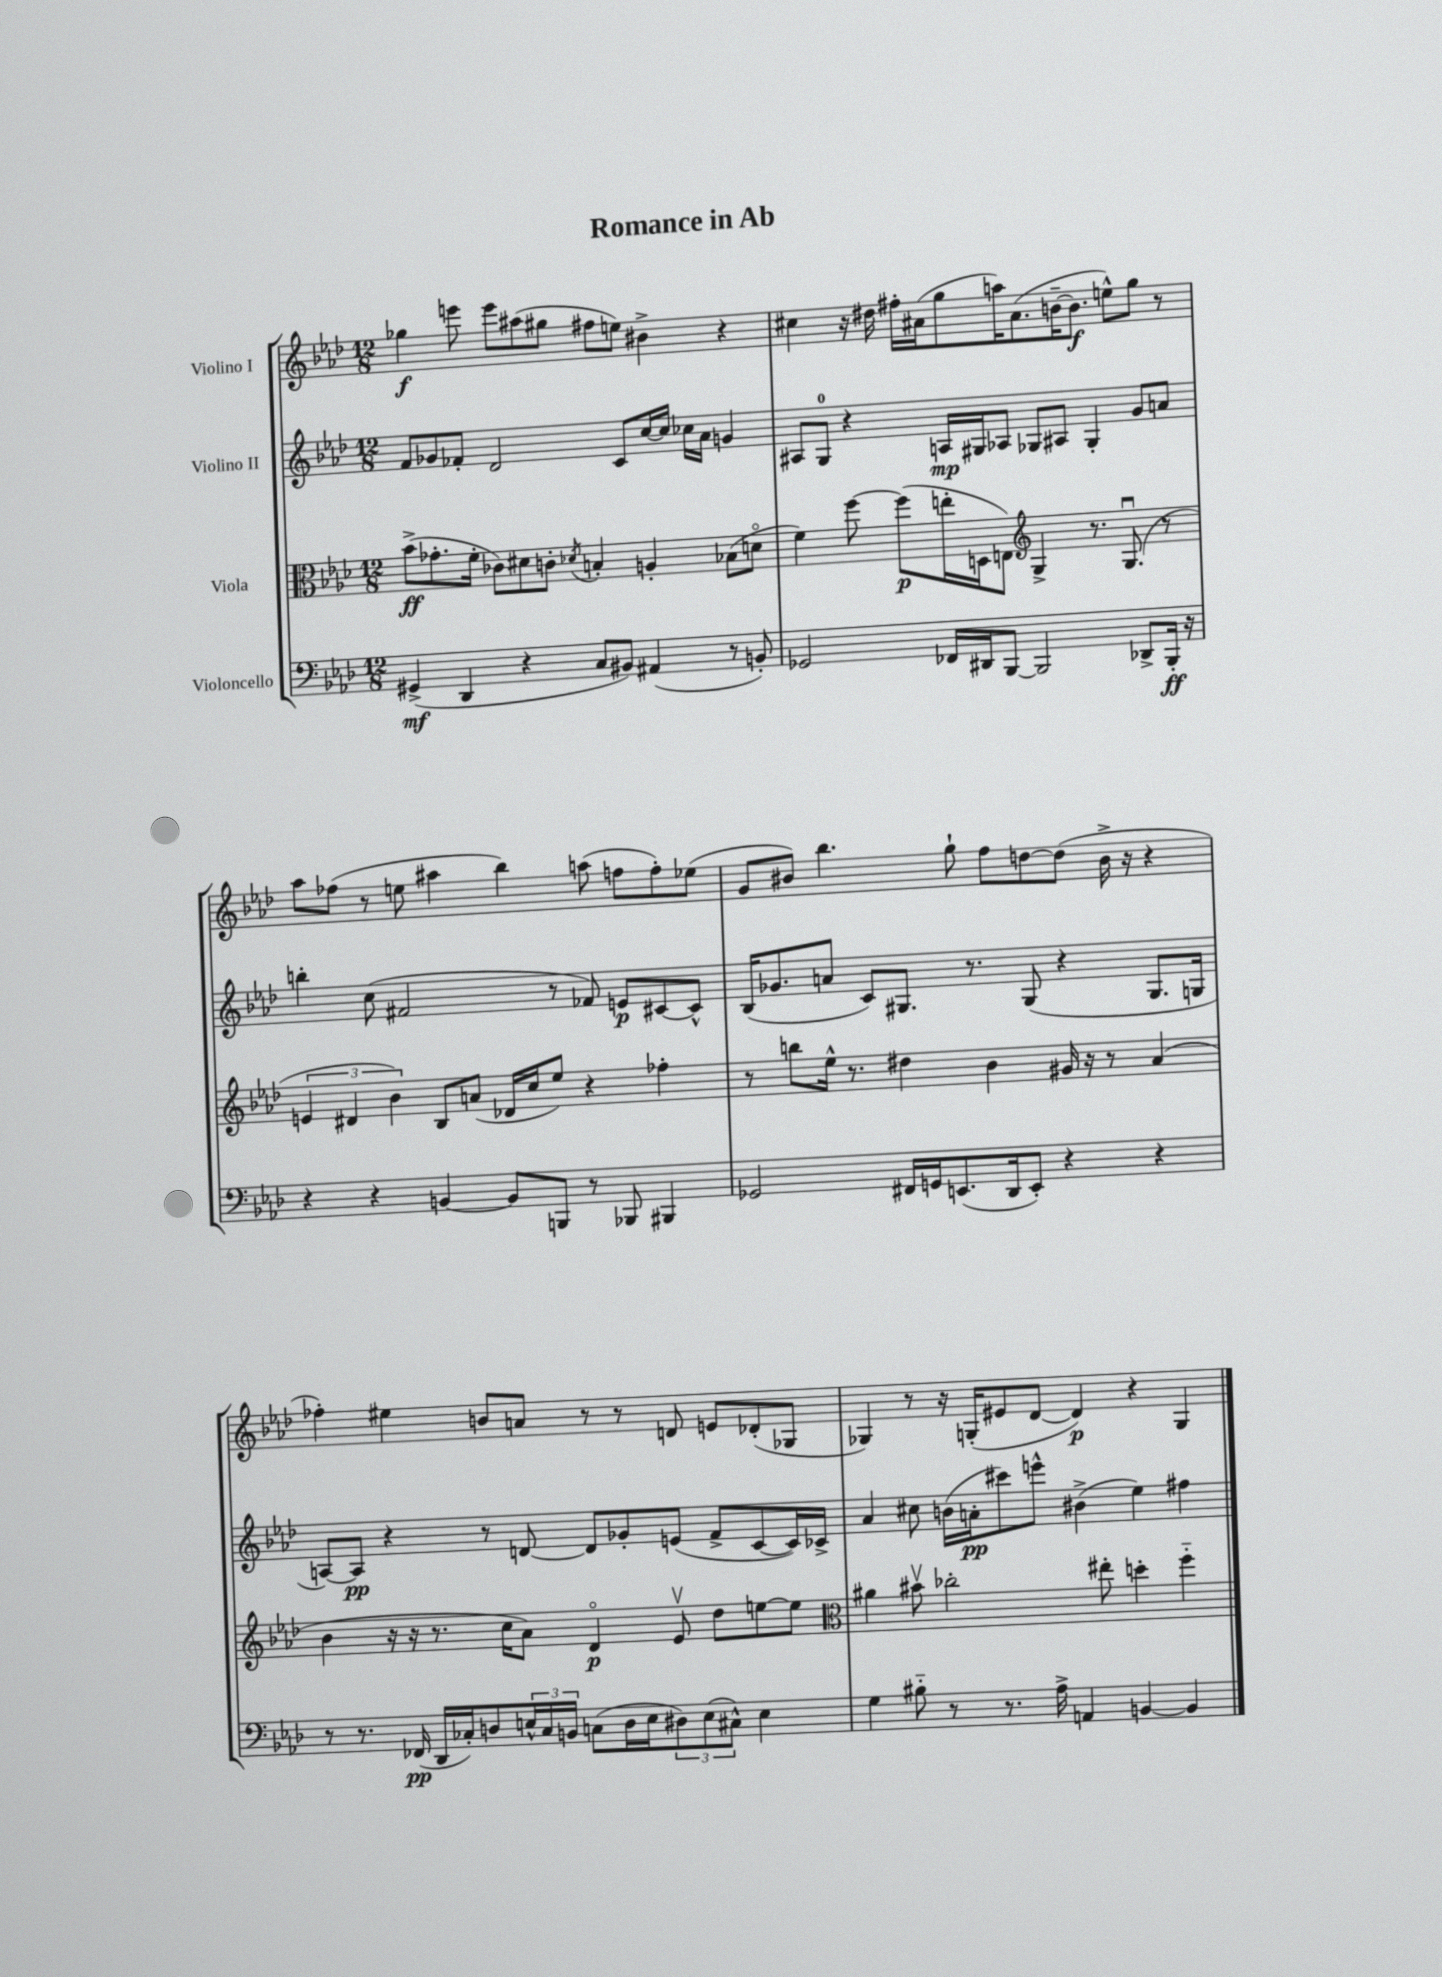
\header { title = "Romance in Ab" }
<<
\new StaffGroup <<
\new Staff = "s0" \with { instrumentName = "Violino I" } {
    \clef treble \key aes \major \numericTimeSignature \time 12/8
    ges''4\f e'''8 e'''8 ais''8( gis''8 fis''8 e''8) bis'4-> r4 |
    cis''4 r16 dis''16 fis''16-. ais'16( g''8 a''16) ais'8.( b'16~-- b'8.\f e''8-^) g''8 r8 |
    aes''8 fes''8( r8 e''8 ais''4 bes''4) a''8( f''8 f''8-.) ees''8( |
    g'8 bis'8) bes''4. g''8-! f''8 d''8~ d''8( bis'16-> r16 r4 |
    fes''4-.) eis''4 b'8 a'8 r8 r8 d'8 e'8 des'8-.( ges8 |
    ges4) r8 r16 g16-.( eis'8 des'8~ des'4\p) r4 g4 \bar "|." |
}
\new Staff = "s1" \with { instrumentName = "Violino II" } {
    \clef treble \key aes \major \numericTimeSignature \time 12/8
    f'8 ges'8 fes'8-. des'2 c'8 c''16~ c''16 ces''16 aes'16 g'4 |
    ais8 g8-0 r4 a16\mp gis16 aes8 ges8 ais8 ges4-. g'8 a'8 |
    b''4-. c''8( fis'2 r8 fes'8) e'8\p cis'8~ cis'8-^ |
    bes16( ges'8. a'8 c'8) gis8. r8. gis8( r4 gis8. g16 |
    a8~) a8\pp r4 r8 d'8~ d'8 ges'8-. e'8( f'8-> c'8~ c'16) ces'16-> |
    aes'4 cis''8 b'16( a'16-.\pp cis'''8) e'''8-^ bis'4->( ees''4) fis''4 \bar "|." |
}
\new Staff = "s2" \with { instrumentName = "Viola" } {
    \clef alto \key aes \major \numericTimeSignature \time 12/8
    bes'8->\ff( ges'8.-. f'16-. ces'8) dis'8 c'8-. \acciaccatura { des'8 } b4-. a4-. bes8( d'8\flageolet |
    f'4) f''8~ f''8\p( e''16-. d16 e8) \clef treble g4-> r8. g8.\downbow( r8 |
    \tuplet 3/2 { e'4 dis'4 bes'4) } bes8 a'8( des'16 c''16 ees''8) r4 fes''4-. |
    r8 b''8 ees''16-^ r8. dis''4 bes'4 gis'16 r16 r8 aes'4( |
    bes'4 r16 r16 r8. c''16 aes'8) des'4\flageolet\p ees'8\upbow des''8 e''8~ e''8 |
    \clef alto ais'4 bis'8\upbow ces''2-. eis''8-. d''4-. f''4-_ \bar "|." |
}
\new Staff = "s3" \with { instrumentName = "Violoncello" } {
    \clef bass \key aes \major \numericTimeSignature \time 12/8
    gis,4->\mf( des,4 r4 c8 bis,8) ais,4( r8 b,8-.) |
    ges,2 fes,16 dis,16 bes,,8~ bes,,2 des,8-> bes,,16-.\ff r16 |
    r4 r4 b,4~ b,8 b,,8 r8 bes,,8 bis,,4 |
    ges,2 fis,16 g,16 e,8.( des,16 e,8-.) r4 r4 |
    r8 r8. fes,16\pp( des,16 ces16-.) d8 \tuplet 3/2 { e16-^ ces16 b,16 } c8( d16 e16 \tuplet 3/2 { dis8) e8( cis8-^) } e4 |
    g4 bis8-_ r8 r8. aes16-> a,4 b,4~ b,4 \bar "|." |
}
>>
>>
\layout { \context { \Score \remove "Bar_number_engraver" } }
